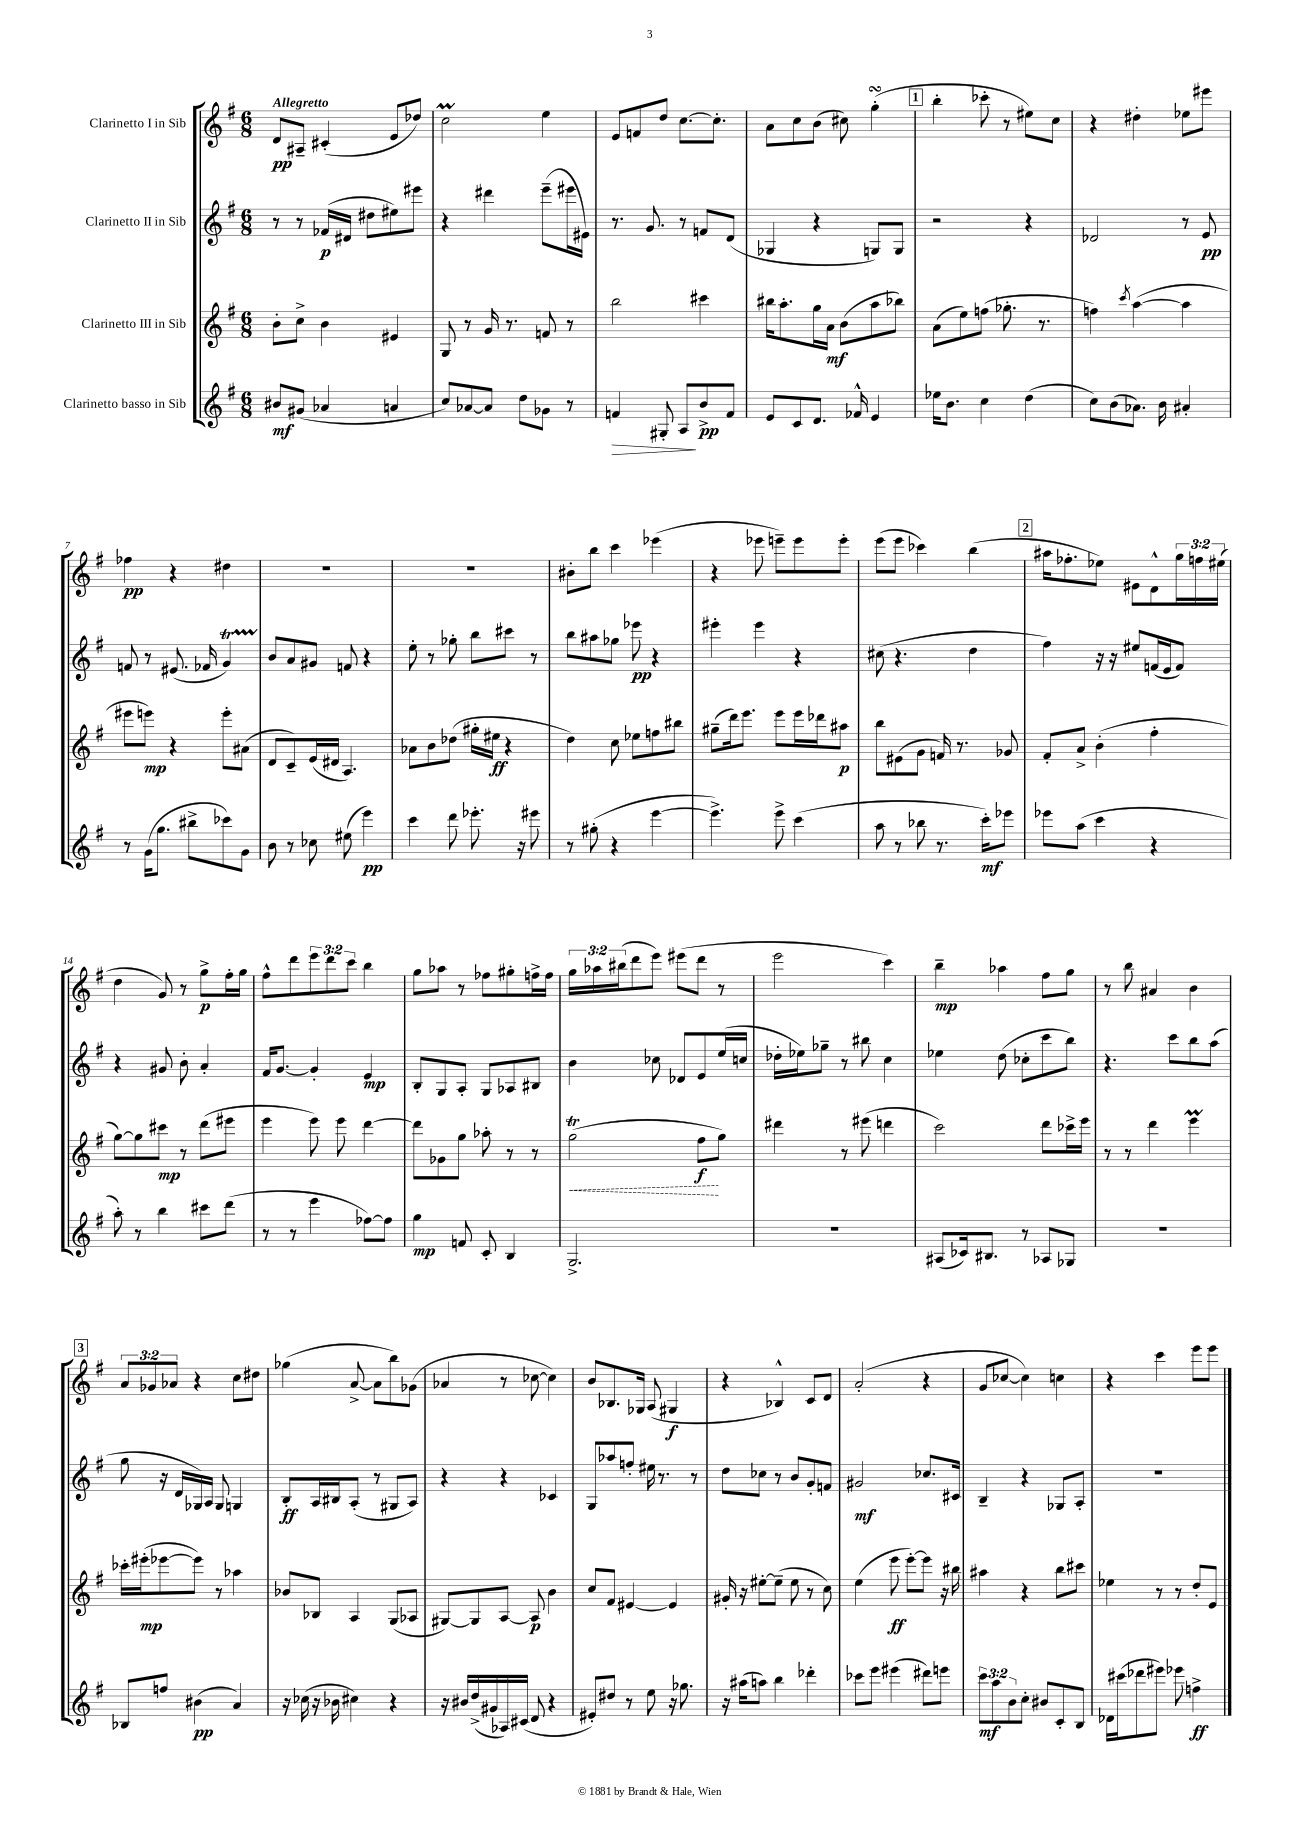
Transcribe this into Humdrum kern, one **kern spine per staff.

**kern	**kern	**kern	**kern
*staff4	*staff3	*staff2	*staff1
*clefG2	*clefG2	*clefG2	*clefG2
*k[f#]	*k[f#]	*k[f#]	*k[f#]
*M6/8	*M6/8	*M6/8	*M6/8
8b#	8b'	8r	8d
(8g#	8cc^	8r	8A#~
4a-	4b	(16f-	(4c#'
.	.	16d#	.
.	.	8dd#	.
4a	4e#	8ee#)	8e
.	.	8eee#	8dd-)
=	=	=	=
8cc)	8G	4r	2cc
[8a-	8r	.	.
8a-]	16g	4ddd#	.
.	8.r	.	.
8dd	.	.	.
8g-	8f	(8eee~	4ee
8r	8r	16eee#	.
.	.	16e#)	.
=	=	=	=
4f	2bb	8.r	8e
.	.	.	8f
.	.	8.g	.
8G#'	.	.	8dd
8A	.	8r	[8.cc
8b^	4ccc#	8f	.
.	.	.	8.cc']
8f	.	(8d	.
=	=	=	=
8e	16bb#	4G-	8a
.	8.aa'	.	.
8c	.	.	8cc
8.d	16gg	4r	(8b
.	16a	.	.
.	(8b	.	8cc#)
16f-^^	.	.	.
4e	8aa	8G)	(4gg'
.	8bb-)	8G	.
=	=	=	=
16ee-	(8a	2r	4bb'
8.b	.	.	.
.	8ee)	.	.
4cc	(8ff	.	8ccc-'
.	8.gg-'	.	8r
(4dd	.	4r	8ee#)
.	8.r	.	.
.	.	.	8cc
=	=	=	=
8cc)	4ff)	2d-	4r
(8b	.	.	.
.	8qccc	.	.
8.a-)	([4aa	.	4dd#'
16b	.	.	.
4a#'	4aa]	8r	8ee-
.	.	8e	8eee#
=	=	=	=
8r	8eee#	8f	4ff-
(16g	8eee)	8r	.
8.gg	.	.	.
.	4r	(8.e#	4r
8bb#^	.	.	.
.	.	16f-	.
8ccc-)	8eee'	4g)	4dd#
8g	(8a#	.	.
=	=	=	=
8b	8d	8b	2.r
8r	8c~)	8a	.
8cc-	(16e	8g#	.
.	16d#	.	.
(8ee#	4.A)	8f	.
4eee)	.	4r	.
=	=	=	=
4ccc	8a-	8ee'	2.r
.	8b	8r	.
8ddd	(8dd-	8gg-'	.
8.eee-'	16gg#'	8bb	.
.	16ee#	.	.
.	4r	8ccc#	.
16r	.	.	.
8eee#	.	8r	.
=	=	=	=
8r	4dd)	8bb	8b#'
(8gg#'	.	8aa#	8bb
4r	8cc	8gg-	4ccc
.	8ee-	8eee-	.
[4eee	8ff	4r	(4eee-
.	8bb#	.	.
=	=	=	=
4.eee^])	(8gg#~	4eee#'	4r
.	16ddd)	.	.
.	8.eee	.	.
.	.	4eee#	8eee-
8eee^	8eee	.	8eee~)
(4ccc	16eee	4r	8eee
.	16ddd-	.	.
.	8aa#	.	8eee'
=	=	=	=
8aa	8bb	(8cc#	(8eee
8r	(8e#	4.r	8eee
8bb-	8g	.	4ccc-)
8.r	16f)	.	.
.	8.r	.	.
.	.	4dd	(4bb
16ccc')	.	.	.
8eee-	8g-	.	.
=	=	=	=
8eee-	8f#'	4ff#)	16aa#
.	.	.	8.ff-'
(8aa	8a^	.	.
4ccc	(4b'	16r	8ee-)
.	.	16r	.
.	.	8ee#	8e#
4r	4ff#'	(16f	8d^^
.	.	16e	.
.	.	8f)	24gg
.	.	.	24ff
.	.	.	(24ee#
=	=	=	=
8aa')	[8gg)	4r	4dd
8r	8gg]	.	.
4bb	8ccc#	8g#	8g)
.	8r	8b'	8r
8ccc#	(8ddd	4a'	8gg^
(8ddd	8eee#	.	16ff#'
.	.	.	16gg
=	=	=	=
8r	4eee	16f#	8ff#^^
.	.	[8.g	.
8r	.	.	8ddd
4eee	8eee)	4g']	12eee
.	.	.	12ddd
.	8eee	.	.
.	.	.	12ccc
[8ff-)	[4ddd	4e	4bb
8ff-]	.	.	.
=	=	=	=
4gg	8ddd]	8B'	8gg
.	8g-	8G	8aa-
8f	8gg	8A'	8r
8c'	8aa-'	8G	8ff-
4B	8r	8A-	8gg#'
.	8r	8B#	16ff^
.	.	.	16ff
=	=	=	=
2.G^	(2gg	4b	24gg
.	.	.	24aa-
.	.	.	(24bb#
.	.	.	8ddd
.	.	8cc-	8eee)
.	.	8d-	(8eee#
.	8ff#	8e	8ddd
.	8gg)	(16ee	8r
.	.	16cc	.
=	=	=	=
2.r	4ddd#	16dd-'	2eee
.	.	16ee-)	.
.	.	8gg-~	.
.	8r	8r	.
.	(8eee#	8bb#	.
.	4ddd	4cc	4ccc)
=	=	=	=
(8A#	2ccc)	4ee-	4bb~
16c-)	.	.	.
8.B#	.	.	.
.	.	(8dd	4aa-
8r	.	8cc-'	.
8A-	8ddd	8ccc	8ff#
8G-	16ccc-^	8bb)	8gg
.	16eee	.	.
=	=	=	=
2.r	8r	4.r	8r
.	8r	.	8bb
.	4ddd	.	4a#
.	.	8ccc	.
.	4eee	8bb	4b
.	.	(8aa	.
=	=	=	=
8B-	16ccc-'	8gg	12a
.	(16eee#'	.	.
.	.	.	12g-
8ff	[8eee-	16r	.
.	.	.	12a-
.	.	16d	.
(4b#	8eee-])	16G-)	4r
.	.	16A	.
.	8r	8G-	.
4a)	4aa-	4G	8cc
.	.	.	8dd#
=	=	=	=
16r	8b-	8B'	(4gg-
(16cc-	.	.	.
16r	8B-	16A	.
16b-	.	16B#	.
4cc#)	4A	(8A'	[8a^
.	.	8r	8a]
4r	(8G	8G#	8bb)
.	8A-	8A)	(8g-
=	=	=	=
16r	[8G#)	4r	4a-
16b#	.	.	.
(16dd^	8G#]	.	.
16g#	.	.	.
16A-)	[8A	4r	8r
(16c#	.	.	.
8d	8A]	.	[8cc-
4r	4b	4c-	4cc-])
=	=	=	=
8e#')	8cc	8G	8b
8dd#	8f#	8aa-	8.B-
8r	[4e#	8ff'	.
.	.	.	16G-
8ee	.	16ee#	(8A
.	.	8.r	.
16r	4e#]	.	4G#
8.gg-	.	.	.
.	.	8r	.
=	=	=	=
16r	16g#'	8dd	4r
(16aa#	16r	.	.
8aa)	[8ee#'	8cc-	.
4bb	(8ee#~]	8r	4B-^^)
.	8ee#	8b	.
4ddd-'	8r	8g'	8c
.	8cc)	8f	8d
=	=	=	=
8ccc-	(4ee	2g#	(2a'
8eee	.	.	.
(4eee#	8eee	.	.
.	[8eee')	.	.
8ddd#)	8eee]	8.cc-	4r
8eee	16r	.	.
.	16bb#	16c#	.
=	=	=	=
12ccc	4aa#	4B~	8g
12aa	.	.	.
.	.	.	[8cc-
12b	.	.	.
8cc'	4r	4r	4cc-])
8b#	.	.	.
8c'	8bb	8G-	4cc
8B	8ccc#	8A'	.
=	=	=	=
16d-	4ee-	2.r	4r
(16ccc#	.	.	.
8ddd-	.	.	.
8eee#)	8r	.	4ccc
8eee-	8r	.	.
4ff^	8dd'	.	8eee
.	8e	.	8eee
==	==	==	==
*-	*-	*-	*-
